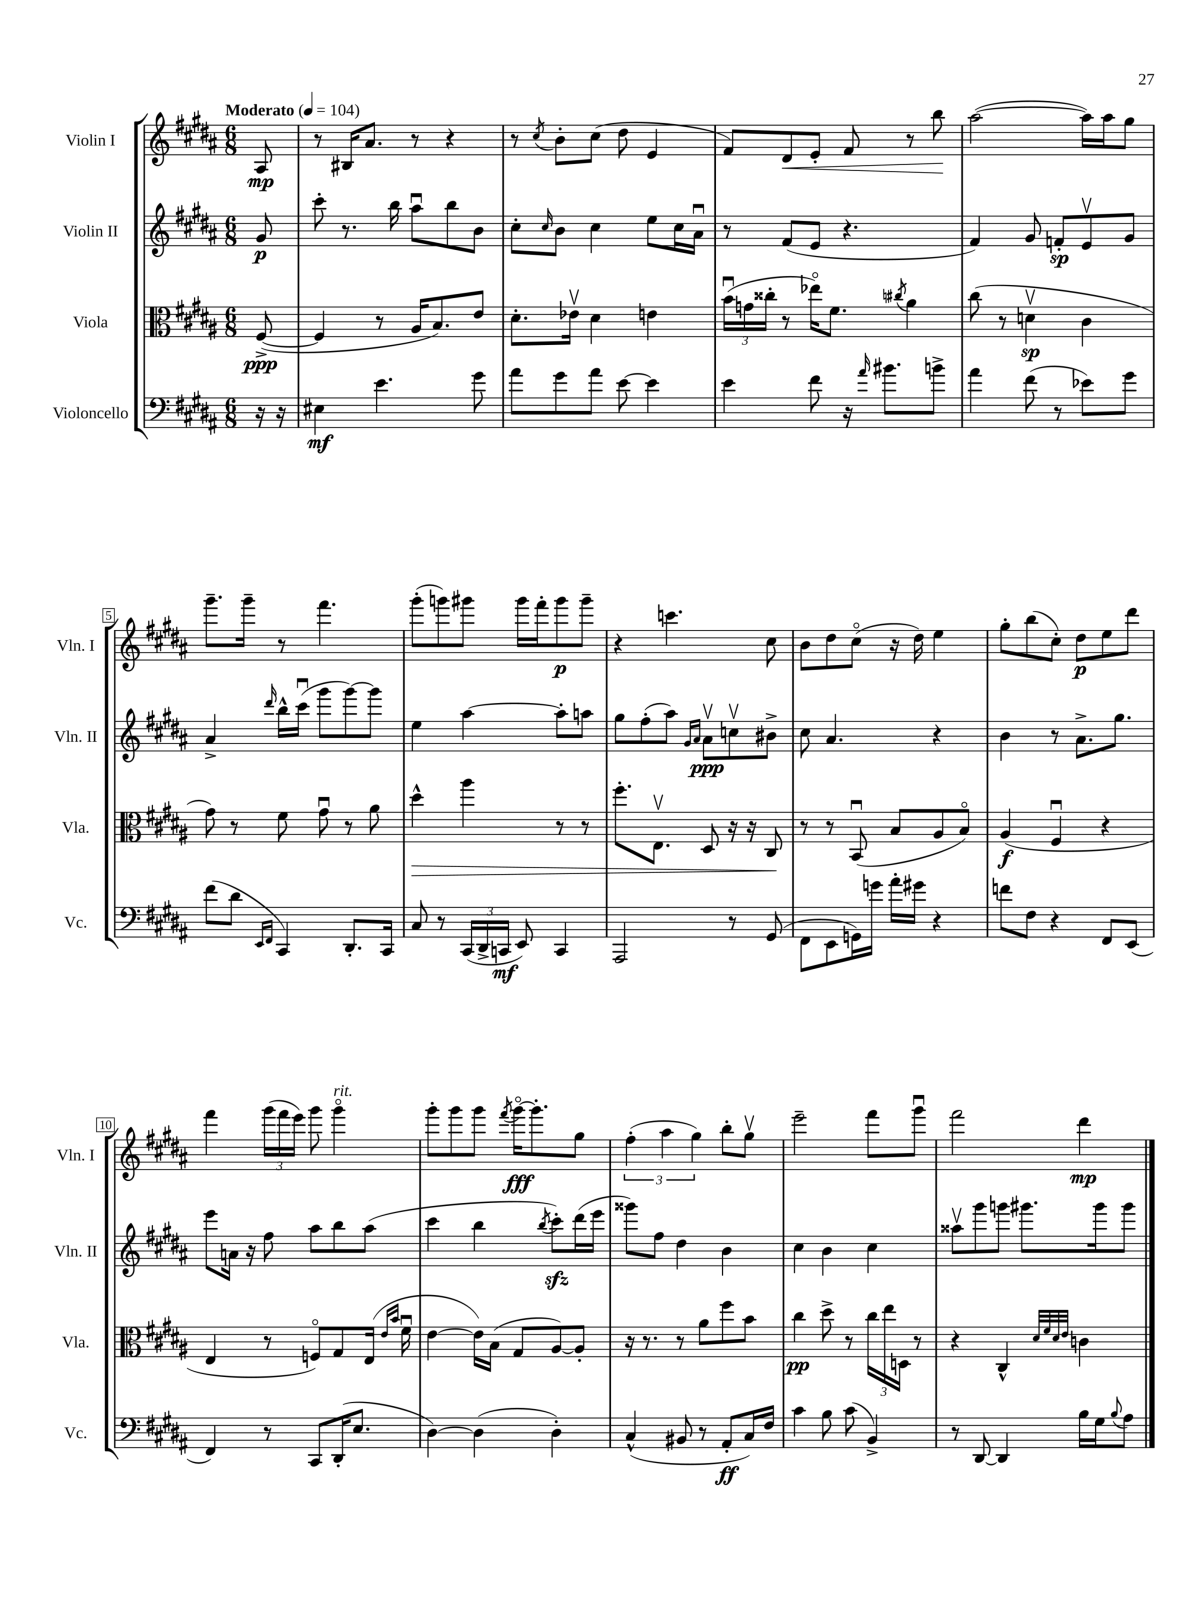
<<
\new StaffGroup <<
\new Staff = "s0" \with { instrumentName = "Violin I" shortInstrumentName = "Vln. I" } {
    \clef treble \key b \major \numericTimeSignature \time 6/8 \partial 8 \tempo "Moderato" 4 = 104
    ais8\mp |
    r8 bis16 ais'8. r8 r4 |
    r8 \acciaccatura { cis''8 } b'8-. cis''8( dis''8 e'4 |
    fis'8) dis'8\< e'8-. fis'8 r8 b''8\! |
    ais''2~( ais''16) ais''16 gis''8 |
    gis'''8.-- gis'''16-- r8 fis'''4. |
    gis'''8-.( g'''8) gis'''8 gis'''16 fis'''16-. gis'''8\p gis'''8-- |
    r4 c'''4. cis''8 |
    b'8 dis''8 cis''8\flageolet( r16 dis''16) e''4 |
    gis''8-. b''8( cis''8-.) dis''8\p e''8 dis'''8 |
    fis'''4 \tuplet 3/2 { gis'''16( fis'''16 e'''16) } gis'''8 gis'''4\flageolet^\markup { \italic "rit." } |
    gis'''8-. gis'''8 gis'''8 \acciaccatura { fis'''8 } gis'''16~\flageolet\fff gis'''8.-. gis''8 |
    \tuplet 3/2 { fis''4-.( ais''4 gis''4) } b''8-. gis''8\upbow |
    e'''2-- fis'''8 gis'''8\downbow |
    fis'''2 dis'''4\mp \bar "|." |
}
\new Staff = "s1" \with { instrumentName = "Violin II" shortInstrumentName = "Vln. II" } {
    \clef treble \key b \major \numericTimeSignature \time 6/8 \partial 8
    gis'8\p |
    cis'''8-. r8. b''16 ais''8\downbow b''8 b'8 |
    cis''8-. \grace { cis''16 } b'8 cis''4 e''8 cis''16 ais'16\downbow |
    r8 fis'8( e'8 r4. |
    fis'4) gis'8 f'8-.\sp e'8\upbow gis'8 |
    ais'4-> \grace { dis'''16 } b''16-^ cis'''16\downbow( gis'''8 gis'''8~) gis'''8 |
    e''4 ais''4~ ais''8-. a''8 |
    gis''8 fis''8-.( ais''8) \grace { gis'16 ais'16 } ais'8\upbow\ppp c''8\upbow bis'8-> |
    cis''8 ais'4. r4 |
    b'4 r8 ais'8.-> gis''8. |
    e'''8 a'16 r16 fis''8 ais''8 b''8 ais''8( |
    cis'''4 b''4 \acciaccatura { b''8 } cis'''8-.\sfz) dis'''16( e'''16 |
    gisis'''8) fis''8 dis''4 b'4 |
    cis''4 b'4 cis''4 |
    aisis''8\upbow gis'''8 g'''8 gis'''8. gis'''16 gis'''8 \bar "|." |
}
\new Staff = "s2" \with { instrumentName = "Viola" shortInstrumentName = "Vla." } {
    \clef alto \key b \major \numericTimeSignature \time 6/8 \partial 8
    fis8~->\ppp( |
    fis4 r8 ais16 b8.) e'8 |
    dis'8.-. ees'16\upbow dis'4 e'4 |
    \tuplet 3/2 { b'16\downbow( g'16 cisis''16-. } r8 ees''16\flageolet) fis'8. \acciaccatura { cis''8 } ais'4 |
    cis''8( r8 d'4\upbow\sp cis'4 |
    gis'8) r8 fis'8 gis'8\downbow r8 ais'8 |
    dis''4-^\> ais''4 r8 r8 |
    fis''8.-. e8.\upbow dis8 r16 r16 cis8\! |
    r8 r8 b,8\downbow( b8 ais8 b8\flageolet) |
    ais4\f( fis4\downbow r4 |
    e4 r8 f8\flageolet) gis8 e16( \grace { e'16 b'16 } fis'16\downbow |
    e'4~ e'16) b16( gis8 ais8~) ais8-. |
    r16 r8. r8 ais'8 fis''8 b'8 |
    cis''4\pp dis''8-> r8 \tuplet 3/2 { cis''16 e''16 d16 } r8 |
    r4 cis4-^ \grace { dis'32 fis'32 dis'32 e'32 } c'4 \bar "|." |
}
\new Staff = "s3" \with { instrumentName = "Violoncello" shortInstrumentName = "Vc." } {
    \clef bass \key b \major \numericTimeSignature \time 6/8 \partial 8
    r16 r16 |
    eis4\mf e'4. gis'8 |
    ais'8 gis'8 ais'8 e'8~ e'4 |
    e'4 fis'8 r16 \grace { ais'16 } bis'8. b'8-> |
    ais'4 fis'8( r8 ees'8) gis'8 |
    fis'8( dis'8 \grace { e,16 fis,16 } cis,4) dis,8.-. cis,16 |
    cis8 r8 \tuplet 3/2 { cis,16( dis,16-> c,16\mf } e,8) c,4 |
    ais,,2 r8 gis,8( |
    fis,8 e,8 g,16) g'16 ais'16-. gis'16 r4 |
    f'8 fis8 r4 fis,8 e,8( |
    fis,4) r8 cis,8 dis,16-.( e8. |
    dis4~) dis4( dis4-.) |
    cis4-^( bis,8 r8 ais,8-.\ff cis16) fis16 |
    cis'4 b8 cis'8( b,4->) |
    r8 dis,8~ dis,4 b16 gis16 \appoggiatura { b8 } ais8 \bar "|." |
}
>>
>>
\layout { \context { \Score \override BarNumber.stencil = #(make-stencil-boxer 0.1 0.3 ly:text-interface::print) } }
